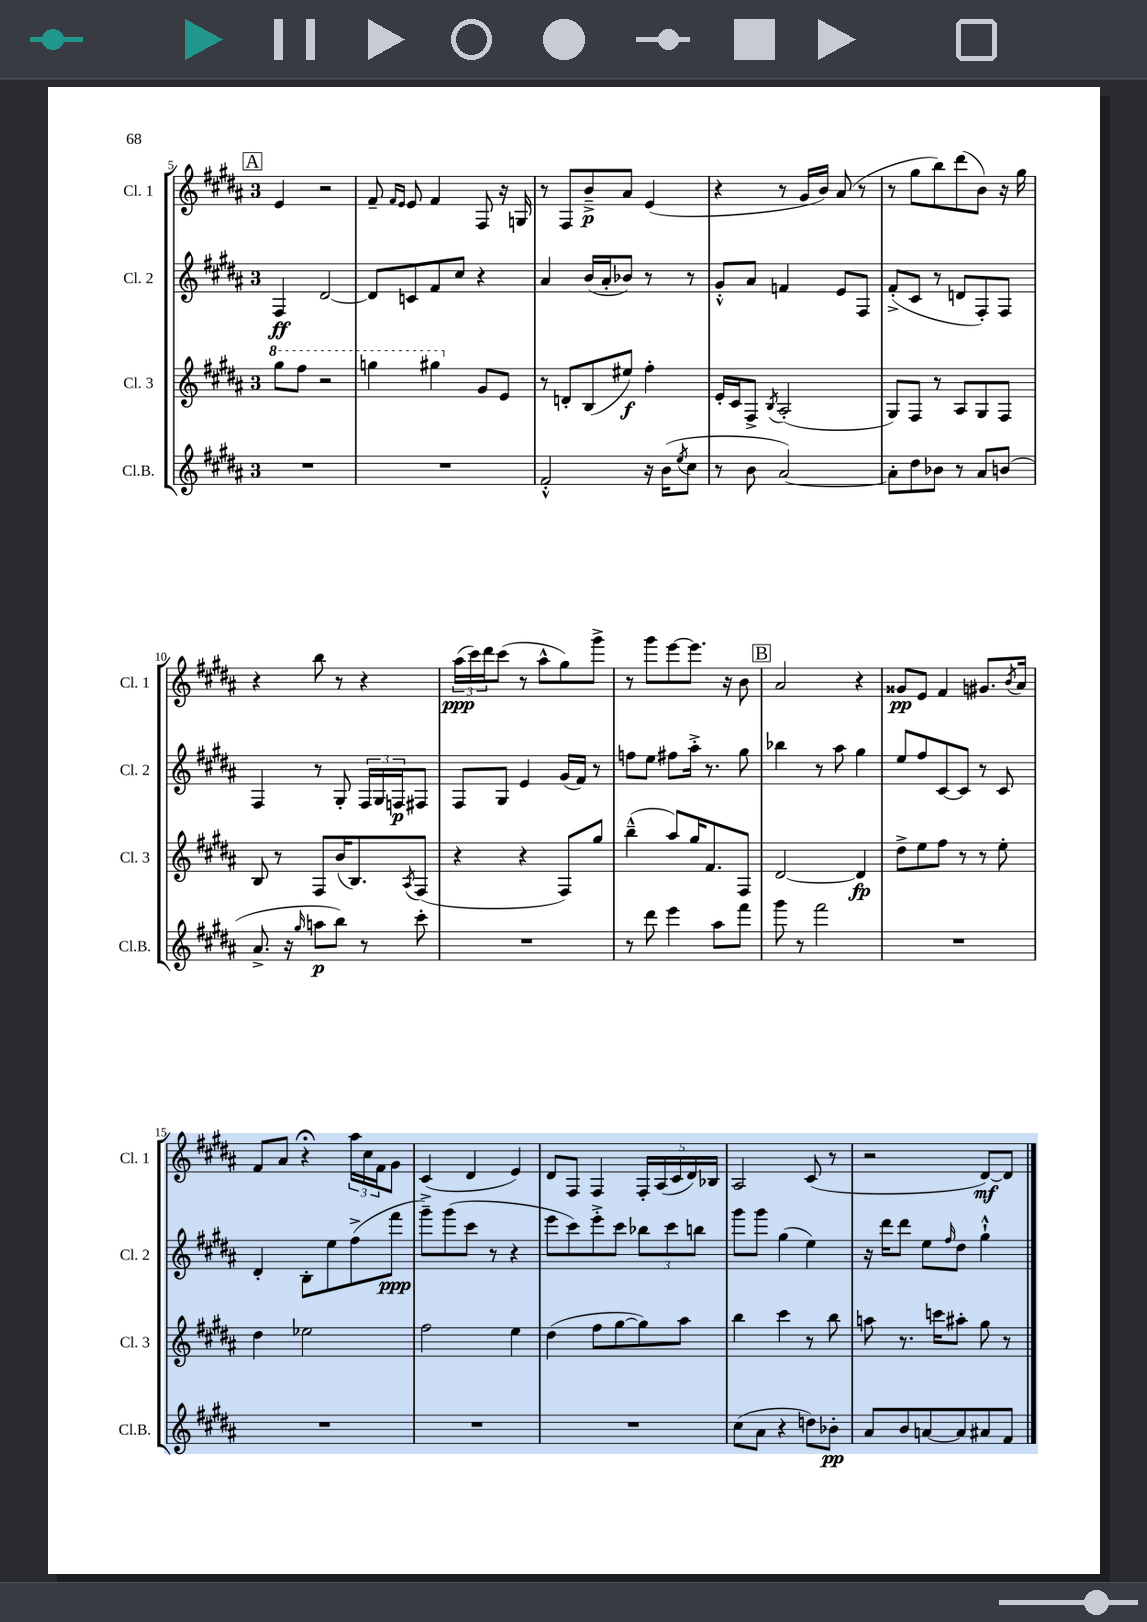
<<
\new StaffGroup <<
\new Staff = "s0" \with { instrumentName = "Cl. 1" shortInstrumentName = "Cl. 1" } {
    \clef treble \key b \major \once \override Staff.TimeSignature.style = #'single-digit \time 3/4
    \mark \markup { \box "A" } e'4 r2 |
    fis'8-- \grace { fis'16 e'16 } e'8 fis'4 fis8 r16 g16 |
    r8 fis8 b'8--->\p ais'8 e'4( |
    r4 r8 gis'16 b'16) ais'8( r8 |
    r8 gis''8 b''8) dis'''8( b'8) r16 gis''16 |
    r4 b''8 r8 r4 |
    \tuplet 3/2 { ais''16\ppp( cis'''16) dis'''16 } cis'''8( r8 ais''8-^ gis''8) gis'''8-> |
    r8 gis'''8 e'''8~ e'''8. r16 b'8 |
    \mark \markup { \box "B" } ais'2 r4 |
    gisis'8\pp e'8 fis'4 gis'8. \acciaccatura { b'8 } ais'16 |
    fis'8 ais'8 r4\fermata \tuplet 3/2 { ais''16 cis''16 fis'16 } gis'8 |
    cis'4( dis'4 e'4) |
    dis'8 fis8 fis4 \tuplet 5/4 { fis16-. ais16( cis'16 dis'16) bes16 } |
    ais2 cis'8( r8 |
    r2 dis'8~\mf) dis'8 \bar "|." |
}
\new Staff = "s1" \with { instrumentName = "Cl. 2" shortInstrumentName = "Cl. 2" } {
    \clef treble \key b \major \once \override Staff.TimeSignature.style = #'single-digit \time 3/4
    \mark \markup { \box "A" } fis4\ff dis'2~ |
    dis'8 c'8 fis'8 cis''8 r4 |
    ais'4 b'16( ais'16-. bes'8) r8 r8 |
    gis'8-.-^ ais'8 f'4 e'8 fis8 |
    fis'8-.->( cis'8 r8 d'8 fis8-.) fis8 |
    fis4 r8 gis8-. \tuplet 3/2 { fis16 gis16 f16\p } fis8 |
    fis8 gis8 e'4 gis'16( fis'16) r8 |
    f''8 e''8 fis''8 ais''16-.-> r8. gis''8 |
    \mark \markup { \box "B" } bes''4 r8 ais''8 gis''4 |
    e''8 fis''8 cis'8~ cis'8 r8 cis'8 |
    dis'4-. b8-. e''8 fis''8->( fis'''8\ppp |
    gis'''8--->) gis'''8( cis'''8 r8 r4 |
    e'''8 cis'''8) e'''8-.-> cis'''8 \tuplet 3/2 { bes''8 cis'''8 b''8 } |
    gis'''8 gis'''8 gis''4( e''4) |
    r16 dis'''16 dis'''8 e''8 \grace { fis''16 } dis''8 gis''4-!-^ \bar "|." |
}
\new Staff = "s2" \with { instrumentName = "Cl. 3" shortInstrumentName = "Cl. 3" } {
    \clef treble \key b \major \once \override Staff.TimeSignature.style = #'single-digit \time 3/4
    \mark \markup { \box "A" } \ottava #1 gis'''8 fis'''8 r2 |
    g'''4 gis'''4 \ottava #0 gis'8 e'8 |
    r8 d'8-. b8( eis''8\f) fis''4-. |
    e'16-. cis'16 fis8-> \acciaccatura { b8 } ais2-.( |
    gis8) fis8 r8 ais8 gis8 fis8 |
    b8 r8 fis8 b'16( b8.) \acciaccatura { ais8 } fis8( |
    r4 r4 fis8) gis''8 |
    b''4---^( ais''8) gis''16 fis'8. fis8 |
    \mark \markup { \box "B" } dis'2~ dis'4\fp |
    dis''8-> e''8 fis''8 r8 r8 e''8-. |
    dis''4 ees''2 |
    fis''2 e''4 |
    dis''4( fis''8 gis''8~ gis''8) ais''8 |
    b''4 cis'''4 r8 b''8 |
    a''8 r8. c'''16 ais''8-. gis''8 r8 \bar "|." |
}
\new Staff = "s3" \with { instrumentName = "Cl.B." shortInstrumentName = "Cl.B." } {
    \clef treble \key b \major \once \override Staff.TimeSignature.style = #'single-digit \time 3/4
    \mark \markup { \box "A" } R2. |
    R2. |
    fis'2-.-^ r16 b'16( \acciaccatura { e''8 } cis''8 |
    r8 b'8 ais'2~) |
    ais'8-. dis''8 bes'8 r8 ais'8 b'8( |
    ais'8.-> r16 \grace { gis''16 } a''8\p b''8) r8 cis'''8-. |
    R2. |
    r8 dis'''8 e'''4 ais''8 fis'''8 |
    \mark \markup { \box "B" } gis'''8 r8 fis'''2 |
    R2. |
    R2. |
    R2. |
    R2. |
    cis''8( ais'8 r4 d''8) bes'8-.\pp |
    ais'8 b'8 a'8~ a'8 ais'8 fis'8 \bar "|." |
}
>>
>>
\layout { \context { \Score currentBarNumber = #5 } }
